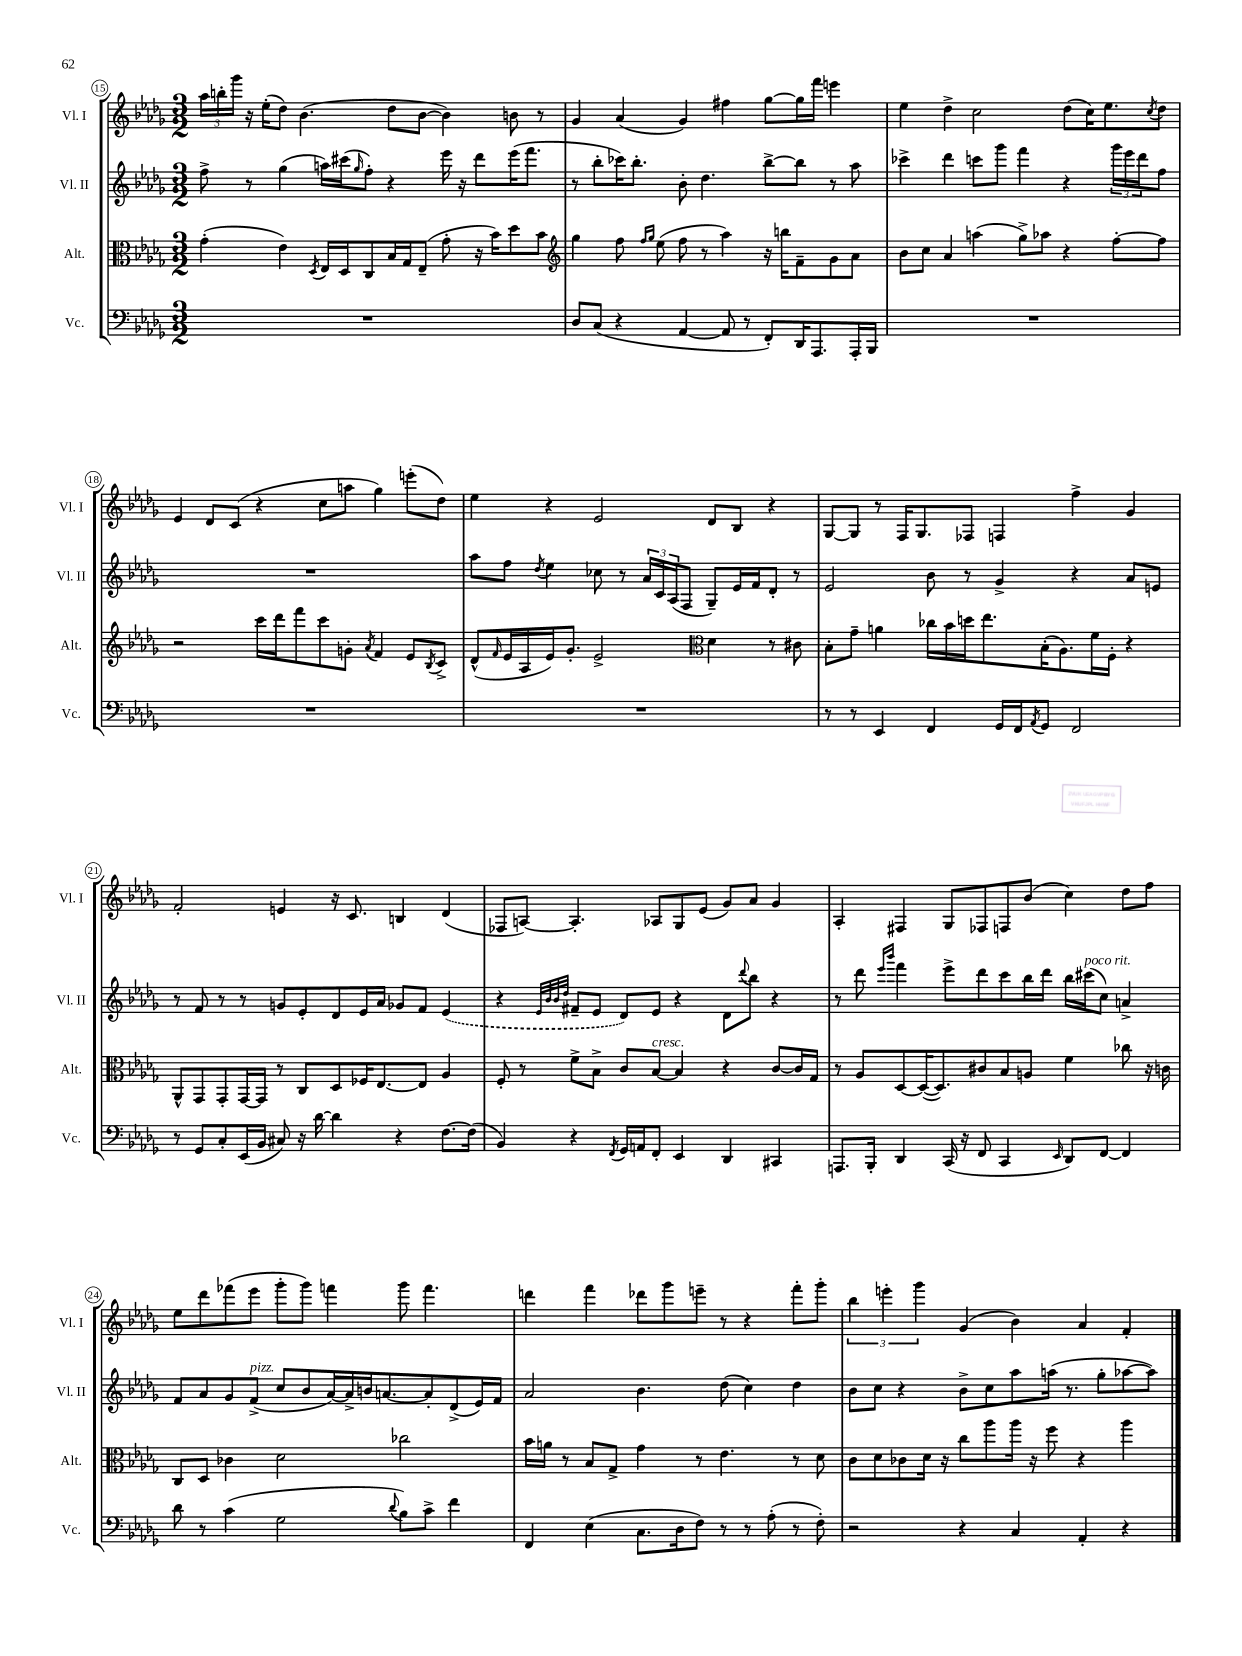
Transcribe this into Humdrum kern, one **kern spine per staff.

**kern	**kern	**kern	**kern
*staff4	*staff3	*staff2	*staff1
*clefF4	*clefC3	*clefG2	*clefG2
*k[b-e-a-d-g-]	*k[b-e-a-d-g-]	*k[b-e-a-d-g-]	*k[b-e-a-d-g-]
*M3/2	*M3/2	*M3/2	*M3/2
1.r	(4g-'	8ff^	24aa-
.	.	.	24bb'
.	.	.	24ggg-
.	.	8r	16r
.	.	.	(16ee-'
.	4e-)	(4gg-	8dd-)
.	.	.	(4.b-
.	8qD-	.	.
.	16E-	16aa)	.
.	16D-	(16ccc#	.
.	.	16qqgg-	.
.	8C	8ff')	.
.	16B-	4r	8dd-
.	16G-	.	.
.	(8E-~	.	[8b-
.	8g-'	16eee-	4b-])
.	.	16r	.
.	16r	8ddd-	.
.	16b-)	.	.
.	8dd-	(16eee-	8b
.	.	8.fff	.
.	8b-	.	8r
=	=	=	=
*	*clefG2	*	*
8D-	4gg-	8r	4g-
(8C	.	8bb-'	.
4r	8ff	16ccc-)	(4a-
.	.	8.bb-'	.
.	16qqff	.	.
.	16qqgg-	.	.
.	(8ee-	.	.
[4AA-	8ff	8b-'	4g-)
.	8r	4.dd-	.
8AA-]	4aa-)	.	4ff#
8r	.	.	.
8FF')	16r	[8bb-^	[8gg-
.	16bb	.	.
16DD-	8f~	8bb-]	16gg-]
8.AAA-	.	.	16fff
.	8g-	8r	4eee
16AAA-'	8a-	8aa-	.
16BBB-	.	.	.
=	=	=	=
1.r	8b-	4ccc-^	4ee-
.	8cc	.	.
.	4a-	4ddd-	4dd-^
.	(4aa	8ccc	2cc
.	.	8ggg-	.
.	8gg-^)	4fff	.
.	8aa-	.	.
.	4r	4r	(8dd-
.	.	.	16cc)
.	.	.	8.ee-
.	[8ff'	24ggg-	.
.	.	24eee-	.
.	.	24ddd-	.
.	.	.	8qcc
.	8ff]	8ff	8dd-
=	=	=	=
1.r	2r	1.r	4e-
.	.	.	8d-
.	.	.	(8c
.	16ccc	.	4r
.	16ddd-	.	.
.	8fff	.	.
.	8ccc	.	8cc
.	8g'	.	8aa
.	8qa-	.	.
.	4f	.	4gg-)
.	8e-	.	(8eee'
.	8qB-	.	.
.	8c^	.	8dd-)
=	=	=	=
1.r	(8d-^^	8aa-	4ee-
.	16qqf	.	.
.	16e-	8ff	.
.	16A-	.	.
.	.	8qdd-	.
.	16e-)	4ee-	4r
.	8.g-'	.	.
.	2e-^	8cc-	2e-
.	.	8r	.
.	.	24a-	.
.	.	24c	.
.	.	(24A-	.
.	.	8F	.
*	*clefC3	*	*
.	4d-	8G-~)	8d-
.	.	16e-	8B-
.	.	16f	.
.	8r	8d-'	4r
.	8c#	8r	.
=	=	=	=
8r	8B-'	2e-	[8G-
8r	8g-~	.	8G-]
4EE-	4a	.	8r
.	.	.	16F
.	.	.	8.G-
4FF	16cc-	8b-	.
.	16b-	.	.
.	16dd	8r	8F-
.	8.ee-	.	.
16GG-	.	4g-^	4F
16FF	.	.	.
8qAA-	.	.	.
8GG-	(16B-'	.	.
.	8.A-)	.	.
2FF	.	4r	4ff^
.	16f	.	.
.	16F'	.	.
.	4r	8a-	4g-
.	.	8e	.
=	=	=	=
8r	8AA-^^	8r	2f'
8GG-	8GG-	8f	.
8C'	8GG-'	8r	.
(16EE-	[16GG-	8r	.
16BB-	16GG-]	.	.
8C#)	8r	8g	4e
16r	8C	8e-'	.
[16d-	.	.	.
4d-]	8D-	8d-	16r
.	.	.	8.c
.	16F-	16e-	.
.	[8.E-	16a-	.
4r	.	8g-	4B
.	8E-]	8f	.
[8.F	4A-	(4e-	(4d-
(16F]	.	.	.
=	=	=	=
4BB-)	8F'	4r	8F-
.	8r	.	[8A)
.	.	32qqe-	.
.	.	32qqb-	.
.	.	32qqb-	.
.	.	32qqdd-	.
4r	8f^	8f#~	4.A']
.	8B-^	8e-	.
8qFF	.	.	.
16GG-	8c	8d-)	.
16AA	.	.	.
8FF'	[8B-	8e-	8A-
4EE-	4B-]	4r	8G-
.	.	.	(8e-
4DD-	4r	8d-	8g-)
.	.	8qqddd-	.
.	.	8bb-	8a-
4CC#	[8c	4r	4g-
.	16c]	.	.
.	16G-	.	.
=	=	=	=
8.AAA	8r	8r	4A-'
.	8A-	8ddd-	.
16BBB-'	.	.	.
.	.	16qqeee-	.
.	.	16qqbbb-	.
4DD-	[8D-	4fff	4F#
.	(16D-_	.	.
.	8.D-])	.	.
(16CC	.	8eee-^	8G-
16r	.	.	.
8FF	8c#	8ddd-	8F-
4CC	8B-	8ccc	8F
.	8A	16bb-	(8b-
.	.	16ddd-	.
16qqEE-	.	.	.
8DD-)	4f	16bb-	4cc)
.	.	(16ccc#	.
[8FF	.	8cc)	.
4FF]	8cc-	4a^	8dd-
.	16r	.	8ff
.	16c	.	.
=	=	=	=
8d-	8C	8f	8ee-
8r	8D-	8a-	8ddd-
(4c	4c-	8g-	(8fff-
.	.	(8f^	8eee-
2G-	2d-	8cc	8ggg-'
.	.	8b-	8ggg-)
.	.	[16a-)	4fff
.	.	16a-^]	.
.	.	16b	.
.	.	[8.a	.
8qqd-	.	.	.
8B-)	2cc-	.	8ggg-
8c^	.	8a']	4.fff
4f	.	(8d-^	.
.	.	16e-)	.
.	.	16f	.
=	=	=	=
4FF	16b-	2a-	4ddd
.	16a	.	.
.	8r	.	.
(4E-	8B-	.	4fff
.	8G-^	.	.
8.C	4g-	4.b-	8ddd-
.	.	.	8ggg-
16D-	.	.	.
8F)	8r	.	8eee~
8r	4.e-	(8dd-	8r
8r	.	4cc)	4r
(8A-'	.	.	.
8r	8r	4dd-	8fff'
8F')	8d-	.	8ggg-'
=	=	=	=
2r	8c	8b-	6bb-
.	8d-	8cc	.
.	.	.	6eee'
.	8c-	4r	.
.	.	.	6ggg-
.	16d-	.	.
.	16r	.	.
4r	8cc	8b-^	(4g-
.	8aa-	8cc	.
4C	16aa-	8aa-	4b-)
.	16r	.	.
.	8ff	(16aa	.
.	.	8.r	.
4AA-'	4r	.	4a-
.	.	8gg-'	.
4r	4aa-	[8aa-	4f'
.	.	8aa-])	.
==	==	==	==
*-	*-	*-	*-
